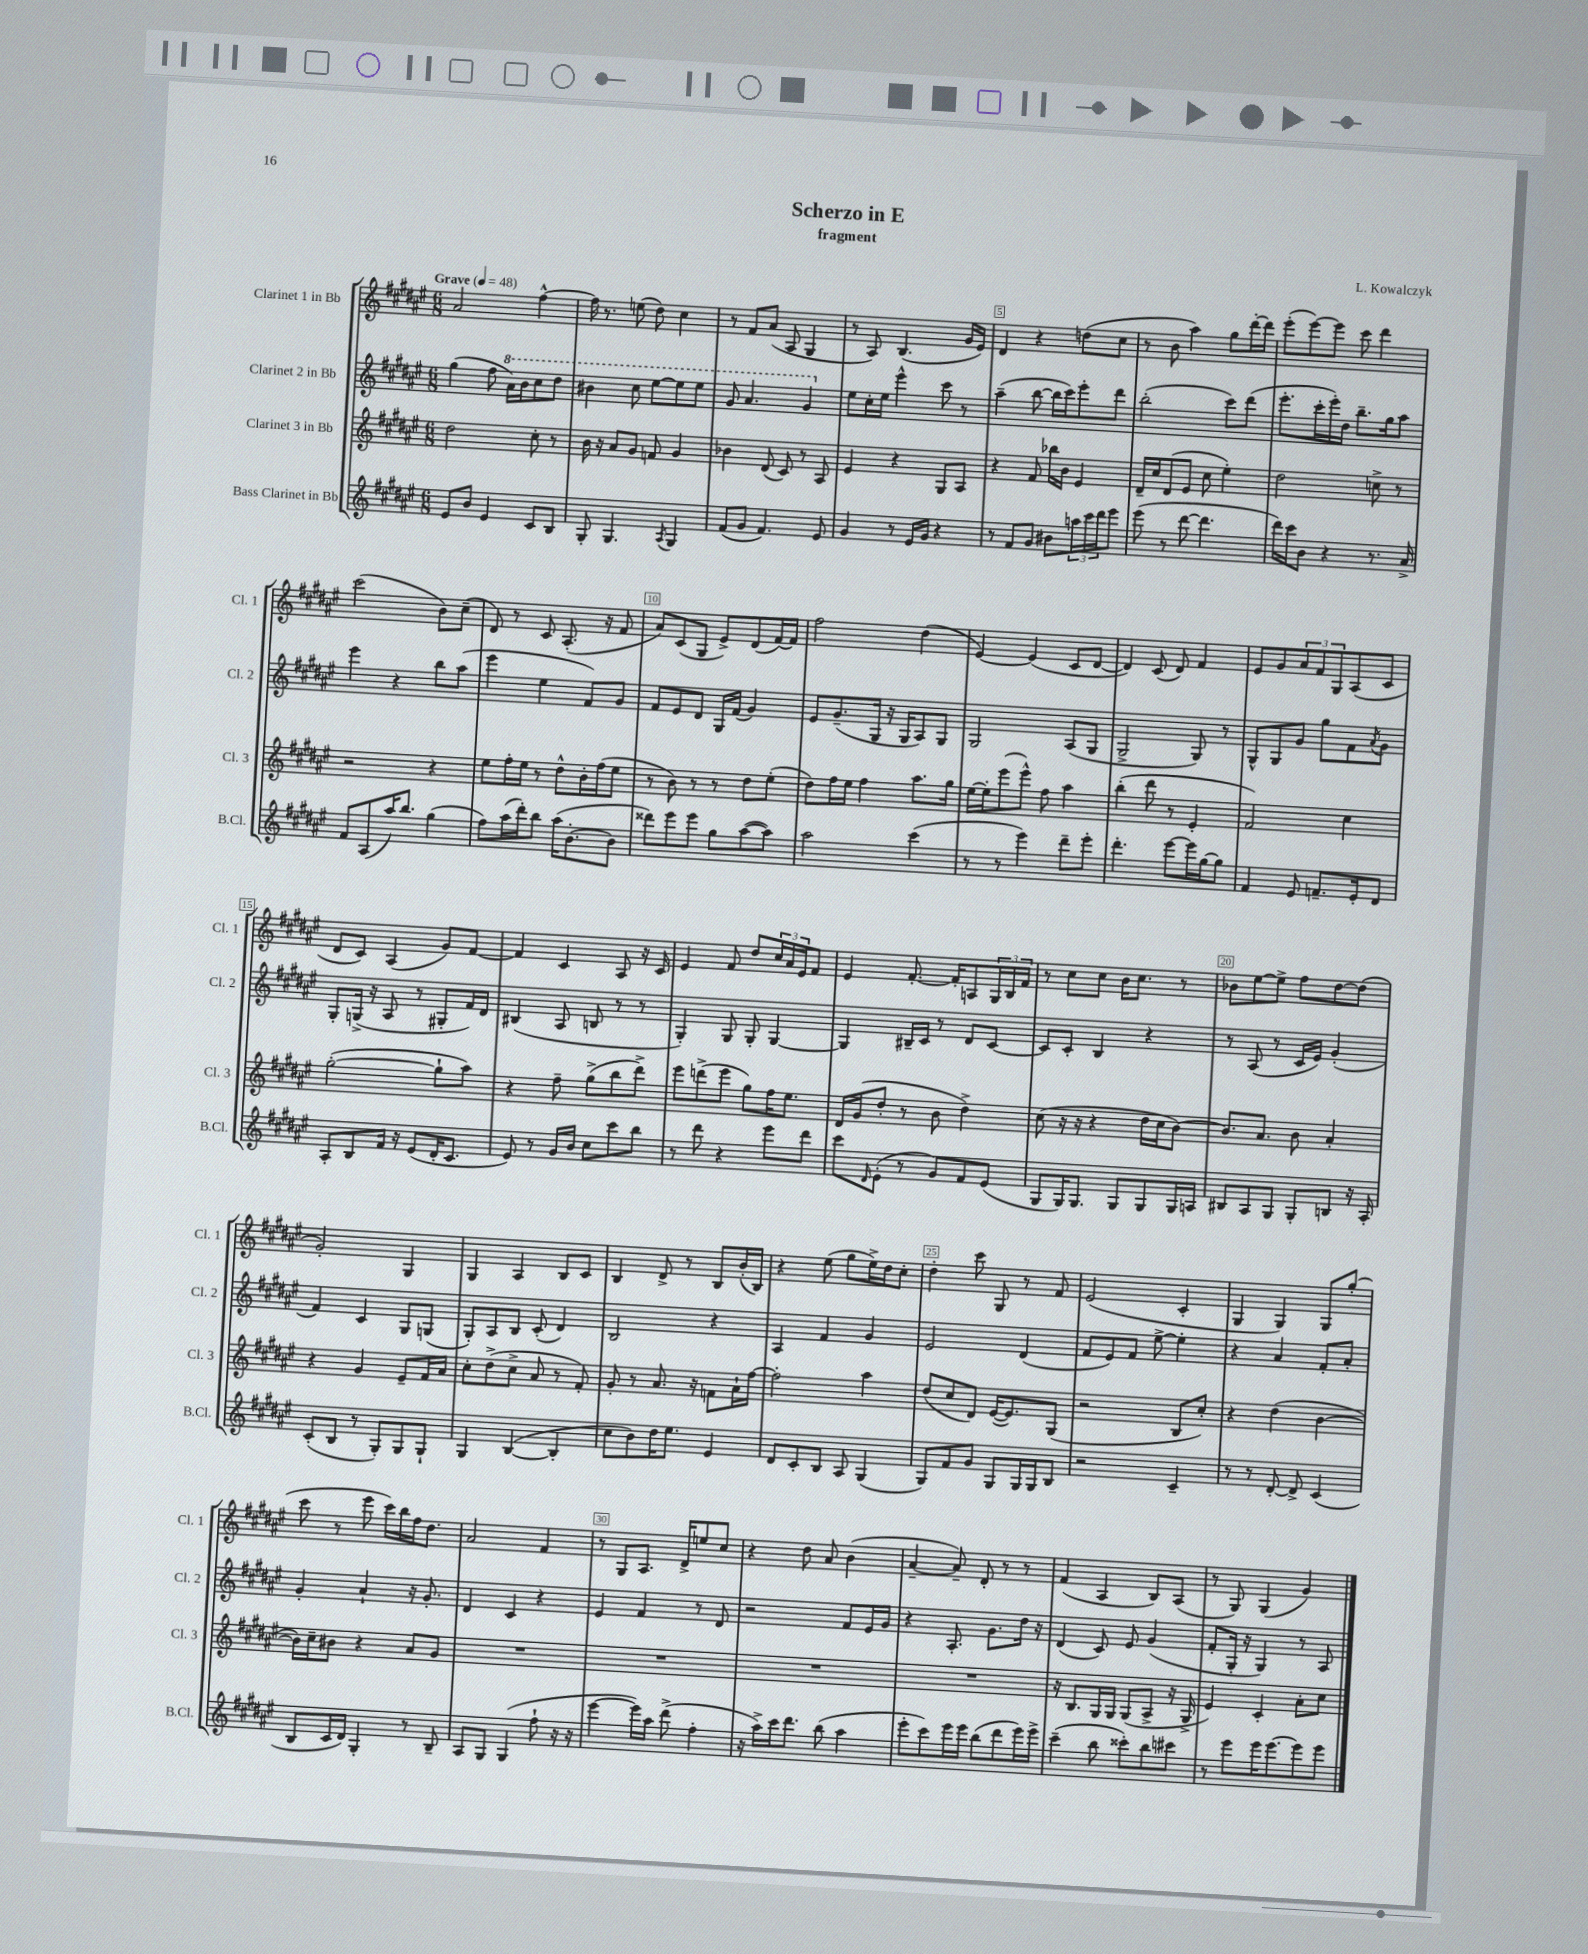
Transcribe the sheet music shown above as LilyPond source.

\header { title = "Scherzo in E" composer = "L. Kowalczyk" subtitle = "fragment" }
<<
\new StaffGroup <<
\new Staff = "s0" \with { instrumentName = "Clarinet 1 in Bb" shortInstrumentName = "Cl. 1" } {
    \clef treble \key fis \major \numericTimeSignature \time 6/8 \tempo "Grave" 4 = 48
    ais'2 fis''4~-^ |
    fis''16 r8. e''8( dis''8) cis''4 |
    r8 fis'8 ais'8( ais8 gis4 |
    r8 ais8) b4.( gis'16 eis'16) |
    dis'4 r4 d''8( cis''8 |
    r8 b'8 ais''4) gis''8 dis'''16~-. dis'''16 |
    eis'''8-.( eis'''8~) eis'''8 cis'''8 dis'''4 |
    cis'''2( b'8) cis''8--( |
    dis'8) r8 cis'8 ais8.-.( r16 fis'8 |
    ais'8) cis'8( gis8 eis'8->) dis'8( fis'16~) fis'16 |
    fis''2 dis''4( |
    eis'4~) eis'4( cis'8 dis'8~ |
    dis'4) cis'8( dis'8) fis'4 |
    eis'8 gis'8 \tuplet 3/2 { ais'8 fis'8 gis8 } ais8( cis'8 |
    dis'8 cis'8) ais4( gis'8) fis'8~ |
    fis'4 cis'4 ais8 r16 cis'16 |
    eis'4 fis'8 dis''8 \tuplet 3/2 { cis''16 ais'16 eis'16 } fis'8 |
    eis'4 fis'8.~-. fis'16-. a8 \tuplet 3/2 { gis16 b16 fis'16 } |
    r8 cis''8 cis''8 b'16 cis''8. r8 |
    bes'8 eis''8~ eis''8-> fis''8 dis''8~ dis''8( |
    gis'2-.) gis4 |
    gis4 ais4 b8 cis'8 |
    b4 dis'8-> r8 b8 b'16-.( b16) |
    r4 eis''8( gis''8 eis''16->) dis''16 cis''8-. |
    dis''4-. cis'''8 gis8 r8 fis'8 |
    eis'2( cis'4-. |
    gis4 gis4) gis8 gis''8-.( |
    cis'''8 r8 eis'''8 cis'''16) b''16 fis''16 dis''8. |
    ais'2 fis'4 |
    r8 gis8 ais8. dis'16-> e''8 cis''8 |
    r4 dis''8 ais'8 b'4( |
    ais'4~-- ais'8--) dis'8-. r8 r8 |
    fis'4( ais4 b8) ais8( |
    r8 gis8) gis4( gis'4) \bar "|." |
}
\new Staff = "s1" \with { instrumentName = "Clarinet 2 in Bb" shortInstrumentName = "Cl. 2" } {
    \clef treble \key fis \major \numericTimeSignature \time 6/8
    gis''4( fis''8 \ottava #1 ais''16) b''16 cis'''8 dis'''8 |
    bis''4 cis'''8 eis'''8~ eis'''8 eis'''8 |
    gis''8 ais''4. gis''4 \ottava #0 |
    eis''8 cis''16-. eis''16 eis'''4-^ cis'''8 r8 |
    ais''4--( b''8~ b''16 cis'''16) eis'''8-. dis'''8 |
    b''2-.( cis'''8) dis'''8( |
    eis'''8.-. cis'''16-. eis'''16-.) dis''16 b''8.-- gis''16 ais''8 |
    eis'''4 r4 b''8 ais''8( |
    eis'''4 eis''4 fis'8) gis'8 |
    fis'8 eis'8 dis'8 gis16 fis'16( gis'4) |
    eis'8 gis'8.--( gis16 r16 gis16 ais8) gis8 |
    gis2 ais8( gis8 |
    gis2-> gis8) r8 |
    gis8-^ gis8 gis'8 gis''8 fis'8 \acciaccatura { ais'8 } gis'8 |
    gis8-. g16->( r16 ais8 r8 gis8-. fis'16) dis'16 |
    bis4( ais8 b8 r8 r8 |
    gis4-.) gis8 gis8-. gis4~ |
    gis4 bis16-- cis'16 r8 dis'8 cis'8~ |
    cis'8 cis'8-. b4 r4 |
    r8 ais8( r8 cis'16 eis'16) gis'4-.( |
    fis'4) cis'4 gis8 g8( |
    gis8-.) ais8 b8 cis'8-.( dis'4) |
    b2 r4 |
    ais4 fis'4 gis'4 |
    eis'2 dis'4( |
    fis'8 eis'8) fis'8 eis''8~-> eis''4-. |
    r4 ais'4 fis'8-. ais'8-. |
    gis'4-. ais'4-! r16 gis'8.-. |
    dis'4 cis'4 r4 |
    eis'4 fis'4 r8 dis'8 |
    r2 fis'8 eis'16 gis'16 |
    r4 ais8.-. gis'8. dis''16 r16 |
    dis'4( cis'8) eis'8 gis'4( |
    fis'8-. gis16-. r16 gis4) r8 ais8 \bar "|." |
}
\new Staff = "s2" \with { instrumentName = "Clarinet 3 in Bb" shortInstrumentName = "Cl. 3" } {
    \clef treble \key fis \major \numericTimeSignature \time 6/8
    dis''2 cis''8-. r8 |
    b'16 r16 ais'8 gis'8 f'8 gis'4 |
    bes'4 dis'8( cis'8) r8 ais8 |
    eis'4 r4 gis8 ais8 |
    r4 fis'8 bes''16 b'16 eis'4 |
    dis'16-- cis''16 dis'8( eis'8 cis''8 eis''4-.) |
    dis''2 c''8-> r8 |
    r2 r4 |
    eis''8 fis''16-. eis''16 r8 dis''8-^ b'16-. fis''16( eis''8 |
    r8 b'8) r8 r8 dis''8 eis''8-.( |
    dis''8) fis''16 eis''16 fis''4 ais''8. gis''16 |
    eis''16~ eis''16-. eis'''8( eis'''8-^) fis''8 ais''4 |
    b''4-.( dis'''8 r8 eis'4-. |
    fis'2) cis''4 |
    gis''2~-.( gis''8-! ais''8) |
    r4 fis''8-- gis''8->( b''8 dis'''8->) |
    eis'''8 d'''8->( eis'''8 gis''8) fis''16 eis''8. |
    dis'16 gis'16( dis''8-. r8 b'8 dis''4->) |
    cis''8( r16 r16 r4 dis''16 cis''16 b'8~) |
    b'8. ais'8. b'8 ais'4-. |
    r4 gis'4 eis'8-- fis'16 ais'16 |
    cis''8-. dis''8->( cis''8-> ais'8 r8 fis'8-.) |
    gis'8-. r8 ais'8. r16 f'8 ais'16-! fis''16~ |
    fis''2-. ais''4 |
    dis''8( cis''8 dis'8) eis'16~( eis'8.) gis8( |
    r2 b8 cis''8-.) |
    r4 dis''4( b'4~ |
    b'16) cis''16-- bis'8 r4 ais'8 gis'8 |
    R2. |
    R2. |
    R2. |
    R2. |
    r16 b8. gis16 gis16 gis8( ais8-> r16 gis16-> |
    eis'4) cis'4-. ais'8-. cis''8 \bar "|." |
}
\new Staff = "s3" \with { instrumentName = "Bass Clarinet in Bb" shortInstrumentName = "B.Cl." } {
    \clef treble \key fis \major \numericTimeSignature \time 6/8
    eis'8 b'8 eis'4 cis'8 b8 |
    gis8-. gis4. \acciaccatura { ais8 } gis4 |
    fis'8( gis'8 fis'4.) eis'8 |
    gis'4 r8 eis'16 gis'16 r4 |
    r8 fis'8 gis'8 bis'8 \tuplet 3/2 { a''16 cis'''16 dis'''16 } eis'''8 |
    eis'''8( r8 dis'''8~ dis'''4. |
    dis'''16) cis'''16 b'8 r4 r8. ais'16-> |
    fis'8 ais8( ais''16) b''8. gis''4( |
    fis''8) ais''16( dis'''16-.) b''8 ais''16( b'8.~-. b'8 |
    disis'''8) eis'''8 eis'''8 gis''8 ais''8~( ais''8) |
    ais''2 cis'''4( |
    r8 r8 eis'''4) dis'''8-- eis'''8-. |
    dis'''4.-. eis'''8~ eis'''16 gis''16~ gis''8 |
    fis'4 eis'8 f'8.-- eis'16-. dis'8 |
    ais8-. b8 fis'16 r16 eis'8( dis'16-. cis'8. |
    eis'8) r8 gis'16 b'16 cis''8 cis'''8 b''8 |
    r8 dis'''8 r4 eis'''8 dis'''8 |
    cis'''8 \grace { dis'16 } eis'8-.( r8 gis'8) fis'8 eis'8( |
    gis8 gis16) gis8. gis8 gis8 gis16 a16 |
    bis8 ais8 gis8 gis8-. b8 r16 ais16-. |
    cis'8-.( b8 r8 gis8-.) gis8 gis8-! |
    gis4 b4~( b4-. |
    cis''8 b'8) dis''16 eis''8. eis'4 |
    dis'8 cis'8-. b8 ais8 gis4( |
    gis8) fis'8 gis'8 gis8 gis16 gis16 b8 |
    r2 cis'4-- |
    r8 r8 dis'8~-. dis'8-> cis'4( |
    b8 cis'16 dis'16) gis4-. r8 b8-- |
    ais8 gis8 gis4( fis''8-! r16 r16 |
    eis'''4~ eis'''16) ais''16 dis'''8->( fis''4-. |
    r16 ais''16->) cis'''16 dis'''8. b''8( ais''4 |
    eis'''8-. cis'''8) eis'''16 eis'''16 b''8( dis'''8 eis'''16) eis'''16-> |
    cis'''4--( b''8 cisis'''8-.) b''8 cis'''8 |
    r8 eis'''8 eis'''16 eis'''8.~ eis'''8 eis'''8 \bar "|." |
}
>>
>>
\layout { \context { \Score \override BarNumber.break-visibility = ##(#f #t #t) barNumberVisibility = #(every-nth-bar-number-visible 5) \override BarNumber.stencil = #(make-stencil-boxer 0.1 0.3 ly:text-interface::print) } }
